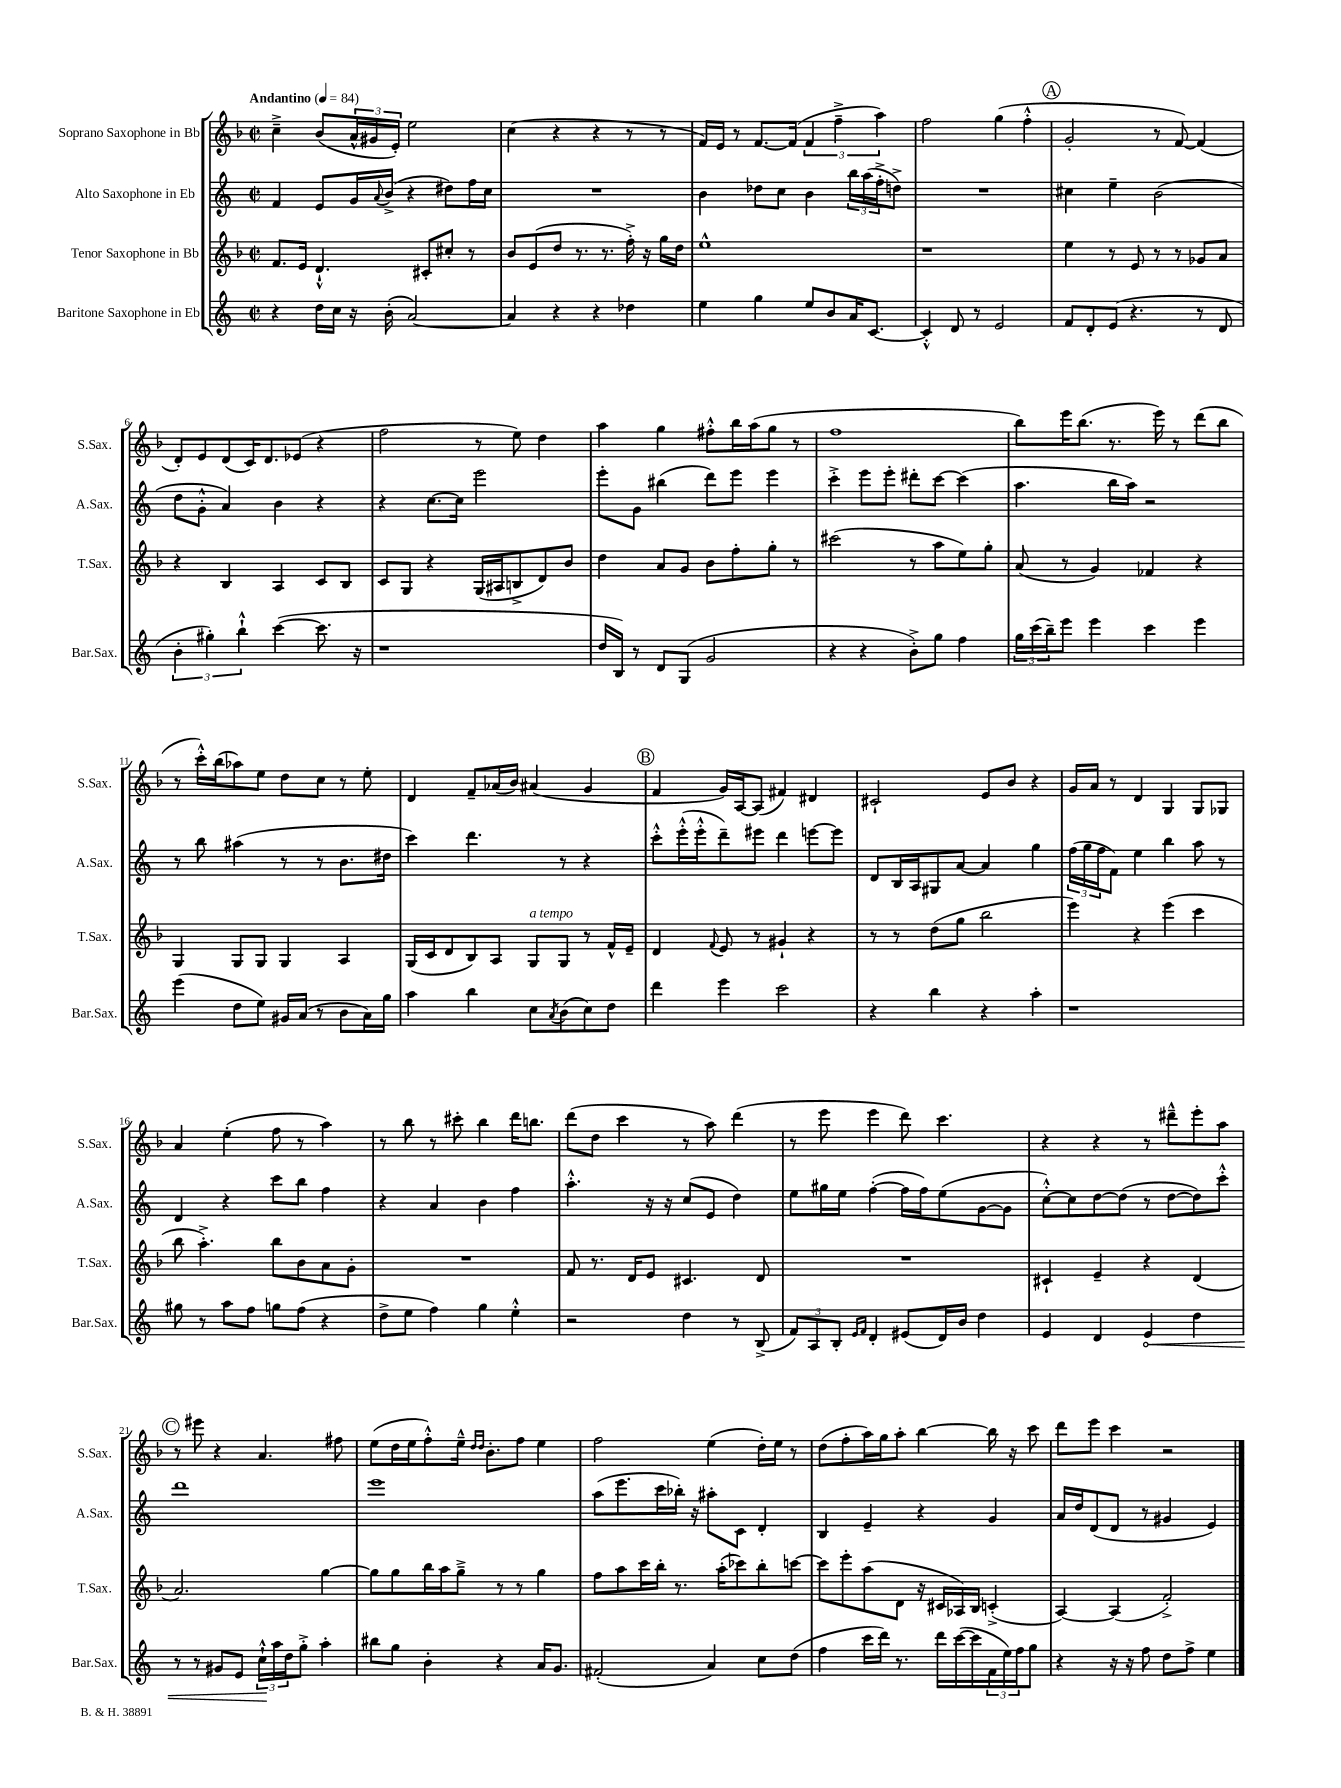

**kern	**kern	**kern	**kern
*staff4	*staff3	*staff2	*staff1
*clefG2	*clefG2	*clefG2	*clefG2
*k[]	*k[b-]	*k[]	*k[b-]
*M2/2	*M2/2	*M2/2	*M2/2
*met(c|)	*met(c|)	*met(c|)	*met(c|)
*MM84	*MM84	*MM84	*MM84
4r	8.f/L	4f/	4cc~^\
.	16e/Jk	.	.
16dd\LL	4.d`^^/	8e/L	(8b-/L
16cc\JJ	.	.	.
16r	.	16g/L	24a^^/L
.	.	.	24g#/
.	.	8qqa/	.
(16b'\	.	(16b^/JJ	.
.	.	.	24e'/JJ)
[2a/)	.	4r	2ee\
.	8c#'/L	.	.
.	8cc#'/J	8dd#\L)	.
.	8r	16ff\L	.
.	.	16cc\JJ	.
=	=	=	=
4a/]	8b-/L	1r	(4cc\
.	(8e/	.	.
4r	8dd/J	.	4r
.	8.r	.	.
4r	.	.	4r
.	8.r	.	.
4dd-\	16ff'^\)	.	8r
.	16r	.	.
.	16gg\LL	.	8r
.	16dd\JJ	.	.
=	=	=	=
4ee\	1ee^^	4b\	16f/LL)
.	.	.	16e/JJ
.	.	.	8r
4gg\	.	8dd-\L	[8.f/L
.	.	8cc\J	.
.	.	.	(16f/]Jk
8ee/L	.	4b\	6f/
8b/	.	.	.
.	.	.	6ff~^\
16a/K	.	24bb\LL	.
.	.	(24aa\	.
[8.c/J	.	.	.
.	.	24ff'^\J	6aa\)
.	.	8dd^\J)	.
=	=	=	=
4c'^^/]	1r	1r	2ff\
8d/	.	.	.
8r	.	.	.
2e/	.	.	(4gg\
.	.	.	4ff'^^\
=	=	=	=
8f/L	4ee\	4cc#\	2g'/
8d'/	.	.	.
(8e/J	8r	4ee~\	.
4.r	8e/	.	.
.	8r	(2b\	8r
.	8r	.	[8f/)
8r	8g-/L	.	(4f/]
8d/	8a/J	.	.
=	=	=	=
6b'\	4r	8dd\L	8d'/L)
.	.	8g'^^\J	8e/
6gg#'\)	.	.	.
.	4B-/	4a/)	(8d/
6bb`^^\	.	.	.
.	.	.	16c/K)
.	.	.	8.d/
([4ccc\	4A/	4b\	.
.	.	.	(8e-/J
8.ccc\]	8c/L	4r	4r
.	8B-/J	.	.
16r	.	.	.
=	=	=	=
1r	8c/L	4r	2ff\
.	8G/J	.	.
.	4r	[8.cc\L	.
.	.	16cc\]Jk	.
.	(16G/LL	2eee\	8r
.	16A#/J	.	.
.	8B^/	.	8ee\)
.	8d/)	.	4dd\
.	8b-/J	.	.
=	=	=	=
16dd/LL	4dd\	8eee'\L	4aa\
16B/JJ)	.	.	.
8r	.	8g\J	.
8d/L	8a/L	(4bb#\	4gg\
(8G/J	8g/J	.	.
2g/	8b-\L	8ddd\L)	8ff#'^^\L
.	8ff'\	8eee\J	16bb-\L
.	.	.	(16aa\J
.	8gg'\J	4eee\	8gg\J
.	8r	.	8r
=	=	=	=
4r	(2ccc#\	4ccc'^\	1ff
4r	.	8eee\L	.
.	.	8eee'\J	.
8b'^\L)	8r	8ddd#'\L	.
8gg\J	8aa\L	[8ccc\J	.
4ff\	8ee\)	(4ccc\]	.
.	8gg'\J	.	.
=	=	=	=
24gg\LL	(8a/	4.aa\	8bb-\L)
(24ccc\	.	.	.
24bb~\J)	.	.	.
8eee\J	8r	.	16eee\K
.	.	.	(8.bb-\J
4eee\	4g/)	.	.
.	.	16bb\LL	8.r
.	.	16aa\JJ)	.
4ccc\	4f-/	2r	.
.	.	.	16eee\)
.	.	.	8r
4eee\	4r	.	(8ddd\L
.	.	.	8bb-\J
=	=	=	=
(4eee\	4G/	8r	8r
.	.	8bb\	16ccc'^^\LL)
.	.	.	(16bb-\J
8dd\L	8G/L	(4aa#\	8aa-\)
8ee\J)	8G/J	.	8ee\J
16g#/LL	4G/	8r	8dd\L
(16a/JJ	.	.	.
8r	.	8r	8cc\J
8b\L	4A/	8.b\L	8r
16a\L)	.	.	8ee'\
16gg\JJ	.	16dd#\Jk	.
=	=	=	=
4aa\	(16G/LL	4ccc\)	4d/
.	16c/J	.	.
.	8d/	.	.
4bb\	8B-/)	4.ddd\	8f~/L
.	8A/J	.	(16a-/L
.	.	.	16b-/JJ)
8cc\L	8G/L	.	(4a#/
8qa/	.	.	.
(8b\	8G/J	8r	.
8cc\)	8r	4r	4g/
8dd\J	16f^^/LL	.	.
.	16e~/JJ	.	.
=	=	=	=
4ddd\	4d/	8ccc'^^\L	4f/
.	.	(16eee'^^\L	.
.	.	16eee'^^\J	.
.	8qqf/	.	.
4eee\	8e/	8ddd~\)	16g/LL)
.	.	.	[16A/J
.	8r	8eee#\J	(8A/]J
2ccc\	4g#`/	4ddd\	4f#/)
.	4r	[8eee\L	4d#/
.	.	8eee\]J	.
=	=	=	=
4r	8r	8d/L	2c#`/
.	8r	16B/L	.
.	.	16A/J	.
4bb\	(8dd\L	8G#/	.
.	8gg\J	[8a/J	.
4r	2bb-\	4a/]	8e/L
.	.	.	8b-/J
4aa'\	.	4gg\	4r
=	=	=	=
1r	4eee\)	(24ff\LL	16g/LL
.	.	24gg\	.
.	.	.	16a/JJ
.	.	24ff\J	.
.	.	8f\J)	8r
.	4r	4ee\	4d/
.	(4eee\	4bb\	4G/
.	4ccc\	8aa\	8G/L
.	.	8r	8G-/J
=	=	=	=
8gg#\	8bb-\	4d/	4a/
8r	4.aa'^\)	.	.
8aa\L	.	4r	(4ee'\
8ff\J	.	.	.
8gg\L	8bb-\L	8ccc\L	8ff\
(8ff\J	8b-\	8bb\J	8r
4r	8a\	4ff\	4aa\)
.	8g'\J	.	.
=	=	=	=
8dd^\L	1r	4r	8r
8ee\J	.	.	8bb-\
4ff\)	.	4a/	8r
.	.	.	8ccc#'\
4gg\	.	4b\	4bb-\
4ee'^^\	.	4ff\	16ddd\LK
.	.	.	8.bb\J
=	=	=	=
2r	8f/	4.aa'^^\	(8ddd\L
.	8.r	.	8dd\J
.	.	.	4ccc\
.	16d/LK	.	.
.	8e/J	16r	.
.	.	16r	.
4dd\	4.c#/	(8cc/L	8r
.	.	8e/J	8aa\)
8r	.	4dd\)	(4ddd\
(8B^/	8d/	.	.
=	=	=	=
12f/L)	1r	8ee\L	8r
12A/	.	.	.
.	.	16gg#\L	8eee\
12B'/J	.	.	.
.	.	16ee\JJ	.
16qqe/LL	.	.	.
16qqf/JJ	.	.	.
4d'/	.	([4ff'\	4eee\
(8e#/L	.	16ff\]LL	8ddd\)
.	.	16ff\J)	.
16d/L)	.	(8ee\	4.ccc\
16b/JJ	.	.	.
4dd\	.	[8g\	.
.	.	8g\]J	.
=	=	=	=
4e/	4c#`/	[8cc'^^\L)	4r
.	.	8cc\]	.
4d/	4e~/	[8dd\	4r
.	.	(8dd\]J	.
4e/	4r	8r	8r
.	.	[8dd\L	8ddd#~^^\L
4dd\	(4d/	8dd\])	8eee'\
.	.	8ccc'^^\J	8aa\J
=	=	=	=
8r	2.a/)	1ddd	8r
8r	.	.	8eee#\
8g#/L	.	.	4r
8e/J	.	.	.
24cc`^^\LL	.	.	4.a/
24aa\	.	.	.
24dd\J	.	.	.
8gg'^\J	.	.	.
4aa'\	[4gg\	.	.
.	.	.	8ff#\
=	=	=	=
8bb#\L	8gg\]L	1eee	(8ee\L
8gg\J	8gg\	.	16dd\L
.	.	.	16ee\J
4b'\	16bb-\L	.	8ff'^^\)
.	16aa\J	.	.
.	8gg~^\J	.	16ee~^^\Jk
.	.	.	16qqdd/LL
.	.	.	16qqdd/JJ
.	.	.	8.b-'\L
4r	8r	.	.
.	8r	.	8ff\J
16a/LK	4gg\	.	4ee\
8.g/J	.	.	.
=	=	=	=
(2f#'/	8ff\L	(8aa\L	2ff\
.	8aa\	8.eee\	.
.	16ccc\L	.	.
.	16bb-'\JJ	16ccc\L	.
.	8.r	16bb-'\JJ)	.
.	.	16r	.
4a/)	.	8aa#'\L	(4ee\
.	(16aa'\LK	.	.
.	8ccc-\)	8c\J	.
8cc\L	8bb-'\	4d'/	16dd'\LL)
.	.	.	16ee\JJ
(8dd\J	[8ccc\J	.	8r
=	=	=	=
4ff\	8ccc\]L	4B/	(8dd\L
.	8eee'\	.	8ff'\
16ccc\LL	(8aa\	4e~/	16aa\L)
16ddd\JJ)	.	.	16gg\J
8.r	8d\J	.	8aa'\J
.	16r	4r	[4bb-\
16ddd\LL	16c#/LL	.	.
([16ccc\	16A-/)	.	.
16ccc\]	16B-/JJ	.	.
24f\	(4c'^/	4g/	16bb-\]
24ee\)	.	.	.
.	.	.	16r
24ff\J	.	.	.
8gg\J	.	.	8ccc\
=	=	=	=
4r	[4A/)	16a/LL	8ddd\L
.	.	16dd/J	.
.	.	(8d/	8eee\J
16r	(4A/]	8d/J	4ccc\
16r	.	.	.
8ff\	.	8r	.
8dd\L	2f'^/)	4g#/	2r
8ff^\J	.	.	.
4ee\	.	4e/)	.
==	==	==	==
*-	*-	*-	*-
